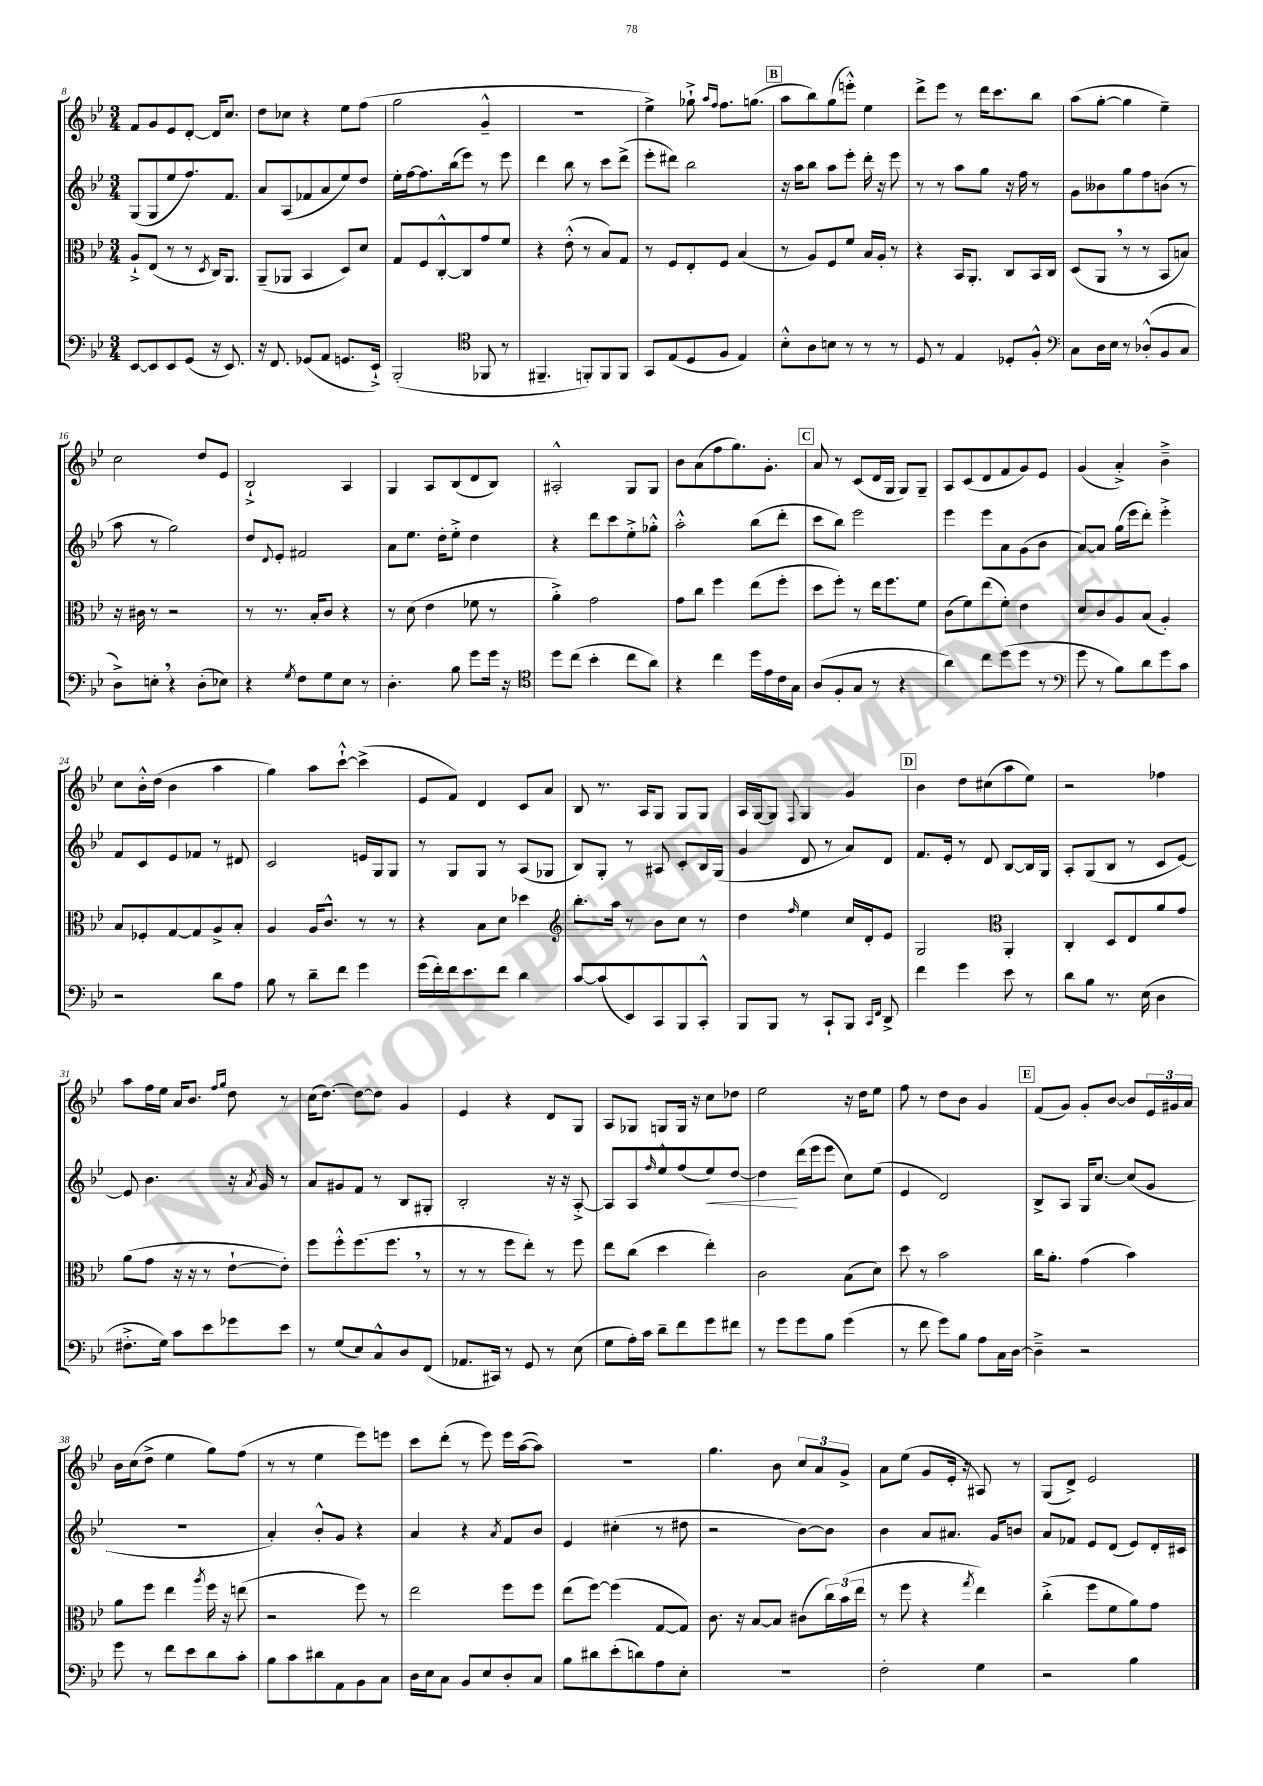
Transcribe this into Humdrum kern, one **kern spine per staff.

**kern	**kern	**kern	**kern
*staff4	*staff3	*staff2	*staff1
*clefF4	*clefC3	*clefG2	*clefG2
*k[b-e-]	*k[b-e-]	*k[b-e-]	*k[b-e-]
*M3/4	*M3/4	*M3/4	*M3/4
[8EE-/L	8A`^/L	(8G/L	8f/L
8EE-/]	(8E-/J	8G/	8g/
8EE-/	8r	8ee-/	8e-/
(8GG/J	8r	8.ff/)	[8d'/J
.	8qD/	.	.
16r	16C/LK)	.	16d/]LK
8.EE-/)	8.AA/J	8.f/J	8.cc/J
=	=	=	=
16r	(8AA~/L	8a/L	8dd\L
8.FF/	.	.	.
.	8AA-/J	(8A/	8cc-\J
(8GG-/L	4BB-/	8f-/	4r
8AA/J	.	8a/	.
8.GG/L	8D/L)	8ee-/)	8ee-\L
.	8d/J	8dd/J	(8ff\J
16EE-`^/Jk)	.	.	.
=	=	=	=
(2BBB-'/	8G/L	16ee-'\LL	2gg\
.	.	[16ff\J	.
.	8F/	8.ff\]	.
.	[8C'^^/	.	.
.	.	(16bb-\k	.
.	8C/]	8eee-\J)	.
*clefC4	*	*	*
8FF-/	8g/	8r	4g~^^/
8r	8f/J	8eee-\	.
=	=	=	=
4.FF#~/	4r	4ddd\	2.r
.	(8e-'^^\	8bb-\	.
8FF'/L)	8r	8r	.
8FF/	8B-/L)	8ccc\L	.
8FF/J	8G/J	(8ddd^\J	.
=	=	=	=
8GG/L	8r	8eee-'\L	4ee-^\)
(8E-/	8F/L	8ddd#\J)	.
8D/	8E-'/	2bb-\	8gg-`^\
.	.	.	16qqaa/LL
.	.	.	16qqff/JJ
8F/J	8F/J	.	8.ff\L
4E-/)	(4B-/	.	.
.	.	.	(8.gg\J
=	=	=	=
8B-'^^\L	8r	16r	8aa\L
.	.	16aa\LK	.
8A\	8A/L)	8bb-\J	8bb-\)
8B\J	8F/	8aa\L	(8gg\
8r	8f/J	8eee-'\J	8eee'^^\J)
8r	16B-/LL	16ddd'\	4ee-\
.	16A'/JJ	16r	.
8r	8r	8eee-\	.
=	=	=	=
8D/	4r	8r	8ddd^\L
8r	.	8r	8eee-\J
4E-/	16BB-/LK	8aa\L	8r
.	8.AA'/J	.	.
.	.	8gg\J	16ddd\LK
.	.	.	8.ccc\
8D-'/L	8C/L	16r	.
.	.	16ff\	.
8F'^^/J	16BB-/L	8r	8bb-\J
.	16C/JJ	.	.
=	=	=	=
*clefF4	*	*	*
8C\L	(8D/L	8g\L	(8aa\L
16D\L	8AA/J	8b--\	[8gg'\J
16E-\JJ	.	.	.
8r	8r	8gg\	4gg\]
(8D-'^^/L	8r	8ff\	.
8BB-/	8BB-/L	(8b\J	4ee-~\)
8C/J	8B/J)	8r	.
=	=	=	=
8D^\L)	16r	8aa\	2cc\
.	16c#\	.	.
8E'\J	8r	8r	.
4r	2r	2gg\)	.
(8D'\L	.	.	8dd/L
8E-\J)	.	.	8e-/J
=	=	=	=
4r	8r	8dd/L	2B-`^/
.	.	8qqd/	.
.	8.r	8e-'/J	.
8qG/	.	.	.
8F\L	.	2f#/	.
.	16B-'/LK	.	.
8G\	8c/J	.	.
8E-\J	4r	.	4A/
8r	.	.	.
=	=	=	=
4.D'\	8r	8a\L	4G/
.	(8d\	8.ee-\J	.
.	4e-\	.	8A/L
.	.	16dd'\LK	.
8B-\	.	8ee-'^\J	(8B-/
8g\L	8f-\	4dd\	8d/
16g\Jk	8r	.	8B-/J)
16r	.	.	.
=	=	=	=
*clefC4	*	*	*
8dd\L	4a'^\)	4r	2A#'^^/
(8cc\J	.	.	.
4b-'\	2g\	8ddd\L	.
.	.	8ccc\	.
8cc\L	.	8ee-'^\	8G/L
8a\J)	.	8gg-'^^\J	8G/J
=	=	=	=
4r	8g\L	2aa'^^\	8b-\L
.	8cc\J	.	(8a\
4cc\	4ff\	.	8ff\
.	.	.	8.gg\)
16dd\LL	(8ee-\L	(8bb-\L	.
16e-\	.	.	8.g'\J
16c\	8ff'\J	8ddd'\J	.
16G\JJ	.	.	.
=	=	=	=
(8A/L	8dd\L	8ccc\L	8a/
8F'/	8ff'\J)	8bb-\J)	8r
8G/J	8r	2eee-\	(8c/L
8r	16ee-\LK	.	16d/L
.	8.ff\	.	16G/JJ
4r	.	.	8G/L)
.	8f\J	.	8G~/J
=	=	=	=
4a\)	(8c\L	4eee-\	8A/L
.	8f\)	.	(8c/
8cc\L	(8ee-\	8eee-\L	8d/
(8dd\	8f'\J)	8a\	8f/
8dd\J	4e-\	(8g\	8g/)
8r	.	8b-\J	8e-/J
=	=	=	=
*clefF4	*	*	*
8g\	8d/L	[8a/L)	(4g/
8r	8c/	8a/]J	.
8B-\L)	8A/	(16gg\LL	4a'^/)
.	.	16eee-\J	.
8d\	(8B-/J	8ddd'\J)	.
8g\	4A'/)	4eee-'^\	4b-~^\
8c\J	.	.	.
=	=	=	=
2r	8B-/L	8f/L	8cc\L
.	8F-'/	8c/	16b-'^^\L
.	.	.	(16dd\JJ
.	[8G/	8e-/	4b-\
.	8G/]	8f-/J	.
8d\L	8A^/	8r	4aa\
8A\J	8B-'/J	8d#/	.
=	=	=	=
8B-\	4A/	2c/	4gg\)
8r	.	.	.
8d~\L	16A/LK	.	8aa\L
.	8.c^^/J	.	.
8f\J	.	.	[8ccc`^^\J
4g\	8r	16e/LL	(4ccc^\]
.	.	16G/J	.
.	8r	8G/J	.
=	=	=	=
(16g\LL	4r	8r	8e-/L
16f'\)	.	.	.
16f\J	.	8G/L	8f/J)
8.e-\	.	.	.
.	8B-\L	8G/J	4d/
8f\J	8d\J	8r	.
4d\	4dd-\	(8A/L	8c/L
.	.	8G-/J	8a/J
=	=	=	=
*	*clefG2	*	*
[8c/L	8.bb-'\L	8B-/L)	8B-/
(8c/]	.	8G'/J	8.r
.	16aa\Jk	.	.
8EE-/)	8r	8r	.
.	.	.	16A/LK
8CC/	8b-\L	8A#/	8G/J
8BBB-/	8cc\J	8c'/L	8G/L
8CC'^^/J	8r	16B-/L	8G/J
.	.	(16G/JJ	.
=	=	=	=
8BBB-/L	4dd\	4g/	16A/LL
.	.	.	[16G/J
8BBB-/J	.	.	8G/]J
.	16qqff/	.	8qqF/
8r	4ee-\	8d/	4G/
8CC`/L	.	8r	.
8BBB-/J	16cc/LL	8a/L)	4g/
.	16d'/J	.	.
16qqCC/LL	.	.	.
16qqFF/JJ	.	.	.
8DD^/	8e-/J	8d/J	.
=	=	=	=
4f\	2G/	8.f/L	4b-\
.	.	16e-'/Jk	.
4g\	.	8r	8dd\L
.	.	8d/	(8cc#\
*	*clefC3	*	*
8e-\	4AA'/	[8B-/L	8aa\
8r	.	16B-/]L	8ee-\J)
.	.	16G/JJ	.
=	=	=	=
8d\L	4C'/	8A'/L	2r
8B-\J	.	(8G/	.
8.r	8D/L	8B-/J	.
.	8E-/	8r	.
(16E-\	.	.	.
4D\	8a/	8c/L	4ff-\
.	8g/J	[8e-/J)	.
=	=	=	=
8.F#'^\L	(8a\L	8e-/]	8aa\L
.	8g\J	4.b-\	16ff\L
16G\Jk)	.	.	16ee-\JJ
8c\L	16r	.	16a/LK
.	16r	.	8.b-/J
8e-\	8r	.	.
.	.	.	16qqff/LL
.	.	.	16qqgg/JJ
8g-\	[8e-`\L	16r	8dd\
.	.	8qa/	.
.	.	16g/	.
8e-\J	8e-'\]J)	8r	8r
=	=	=	=
8r	8ff\L	8a/L	(16cc\LK
.	.	.	[8.dd\J)
(8G/L	8ff'^^\	8g#/	.
8E-/)	(8.ff\	8f/J	8dd\_L
8C^^/	.	8r	8dd\]J
.	8.ff\J	.	.
8D/	.	8B-/L	4g/
(8FF/J	8r	8G#'/J	.
=	=	=	=
8.AA-/L	8r	2B-'/	4e-/
.	8r	.	.
16CC#/Jk)	.	.	.
8r	8ff\L	.	4r
8GG/	8ee-'\J)	.	.
8r	8r	16r	8d/L
.	.	16r	.
(8E-\	8ff\	[8A'^/	8G/J
=	=	=	=
8G\L	8ee-\L	8A/]L	8A/L
16A'\L)	(8cc\J	8A/	8G-/J
16c\JJ	.	.	.
.	.	16qqff/	.
8d~\L	4dd\	8ee-^^/	8G/L
8f\	.	(8ff/	16G/Jk
.	.	.	16r
8g\	4ee-'\)	8ee-/)	8cc\L
8f#\J	.	[8dd/J	8dd-\J
=	=	=	=
8r	2c\	4dd\]	2ee-\
8g\L	.	.	.
8g\	.	(16ddd\LL	.
.	.	16eee-\J	.
8B-\J	.	8eee-\J	.
(4g\	(8B-\L	8cc\L)	16r
.	.	.	16dd\LK
.	8d\J)	(8ee-\J	8ee-\J
=	=	=	=
8r	8dd\	4e-/	8ff\
8f\	8r	.	8r
8g\L)	2b-\	2d/)	8dd\L
8B-\J	.	.	8b-\J
8A\L	.	.	4g/
16C\L	.	.	.
[16D\JJ	.	.	.
=	=	=	=
4D~^\]	16cc\LK	8B-^/L	(8f/L
.	8.a'\J	.	.
.	.	8A/J	8g/J)
2r	(4g\	16G/LK	8g'/L
.	.	[8.cc/J	.
.	.	.	[8b-/J
.	4b-\)	(8cc/]L	8b-/]L
.	.	8g/J	24e-/L
.	.	.	24g#/
.	.	.	24a/JJ
=	=	=	=
8g\	8a\L	2.r	16b-\LL
.	.	.	(16cc\J
8r	8ff\J	.	8dd^\J
8f\L	4ee-\	.	4ee-\
8e-\	.	.	.
.	8qaa/	.	.
8d\	16ff\	.	8gg\L)
.	16r	.	.
8c'\J	(8ee\	.	(8ff\J
=	=	=	=
8B-\L	2r	4a'/)	8r
8c\	.	.	8r
8d#\	.	8b-'^^/L	4ee-\
8AA\	.	8g/J	.
8BB-\	8ff\)	4r	8eee-\L)
8C\J	8r	.	8eee\J
=	=	=	=
16D\LL	2ee-\	4a/	8ccc\L
16E-\J	.	.	.
8C\J	.	.	(8ddd'\J
8BB-/L	.	4r	8r
8E-/	.	.	8eee-\)
.	.	8qa/	.
8D'/	8ff\L	8f/L	16eee-\LL
.	.	.	([16aa\J
8C/J	8ff\J	8b-/J	8aa\]J)
=	=	=	=
8B-\L	(8ee-\L	4e-/	2.r
8d#\	[8ff\J)	.	.
(8e-'\	(4ff\]	(4cc#'\	.
8d\)	.	.	.
8A\	[8G/L	8r	.
8E-'\J	8G/]J)	8dd#\	.
=	=	=	=
2.r	8.c\	2r	4.gg\
.	16r	.	.
.	[8B-/L	.	.
.	8B-/]J	.	8b-\
.	(8c#\L	[8b-\L)	12cc/L
.	.	.	12a/
.	24cc\L)	8b-\]J	.
.	(24b-\	.	12g^/J
.	24ee-\JJ	.	.
=	=	=	=
2F'\	8r	4b-\	8a\L
.	8ff\	.	(8ee-\J
.	4r	8a/L	8g/L
.	.	8.a#/J	16e-'/Jk
.	.	.	16r
.	8qgg/	.	.
4G\	4ee-\)	.	8A#/)
.	.	16g/LK	.
.	.	8b/J	8r
=	=	=	=
2r	(4cc'^\	8a/L	(8G/L
.	.	8f-/J	8d^/J)
.	8ff\L	8e-/L	2e-/
.	8f\	(8d/J	.
4B-\	8a\)	8e-/L)	.
.	8g\J	16d'/L	.
.	.	16c#/JJ	.
==	==	==	==
*-	*-	*-	*-
